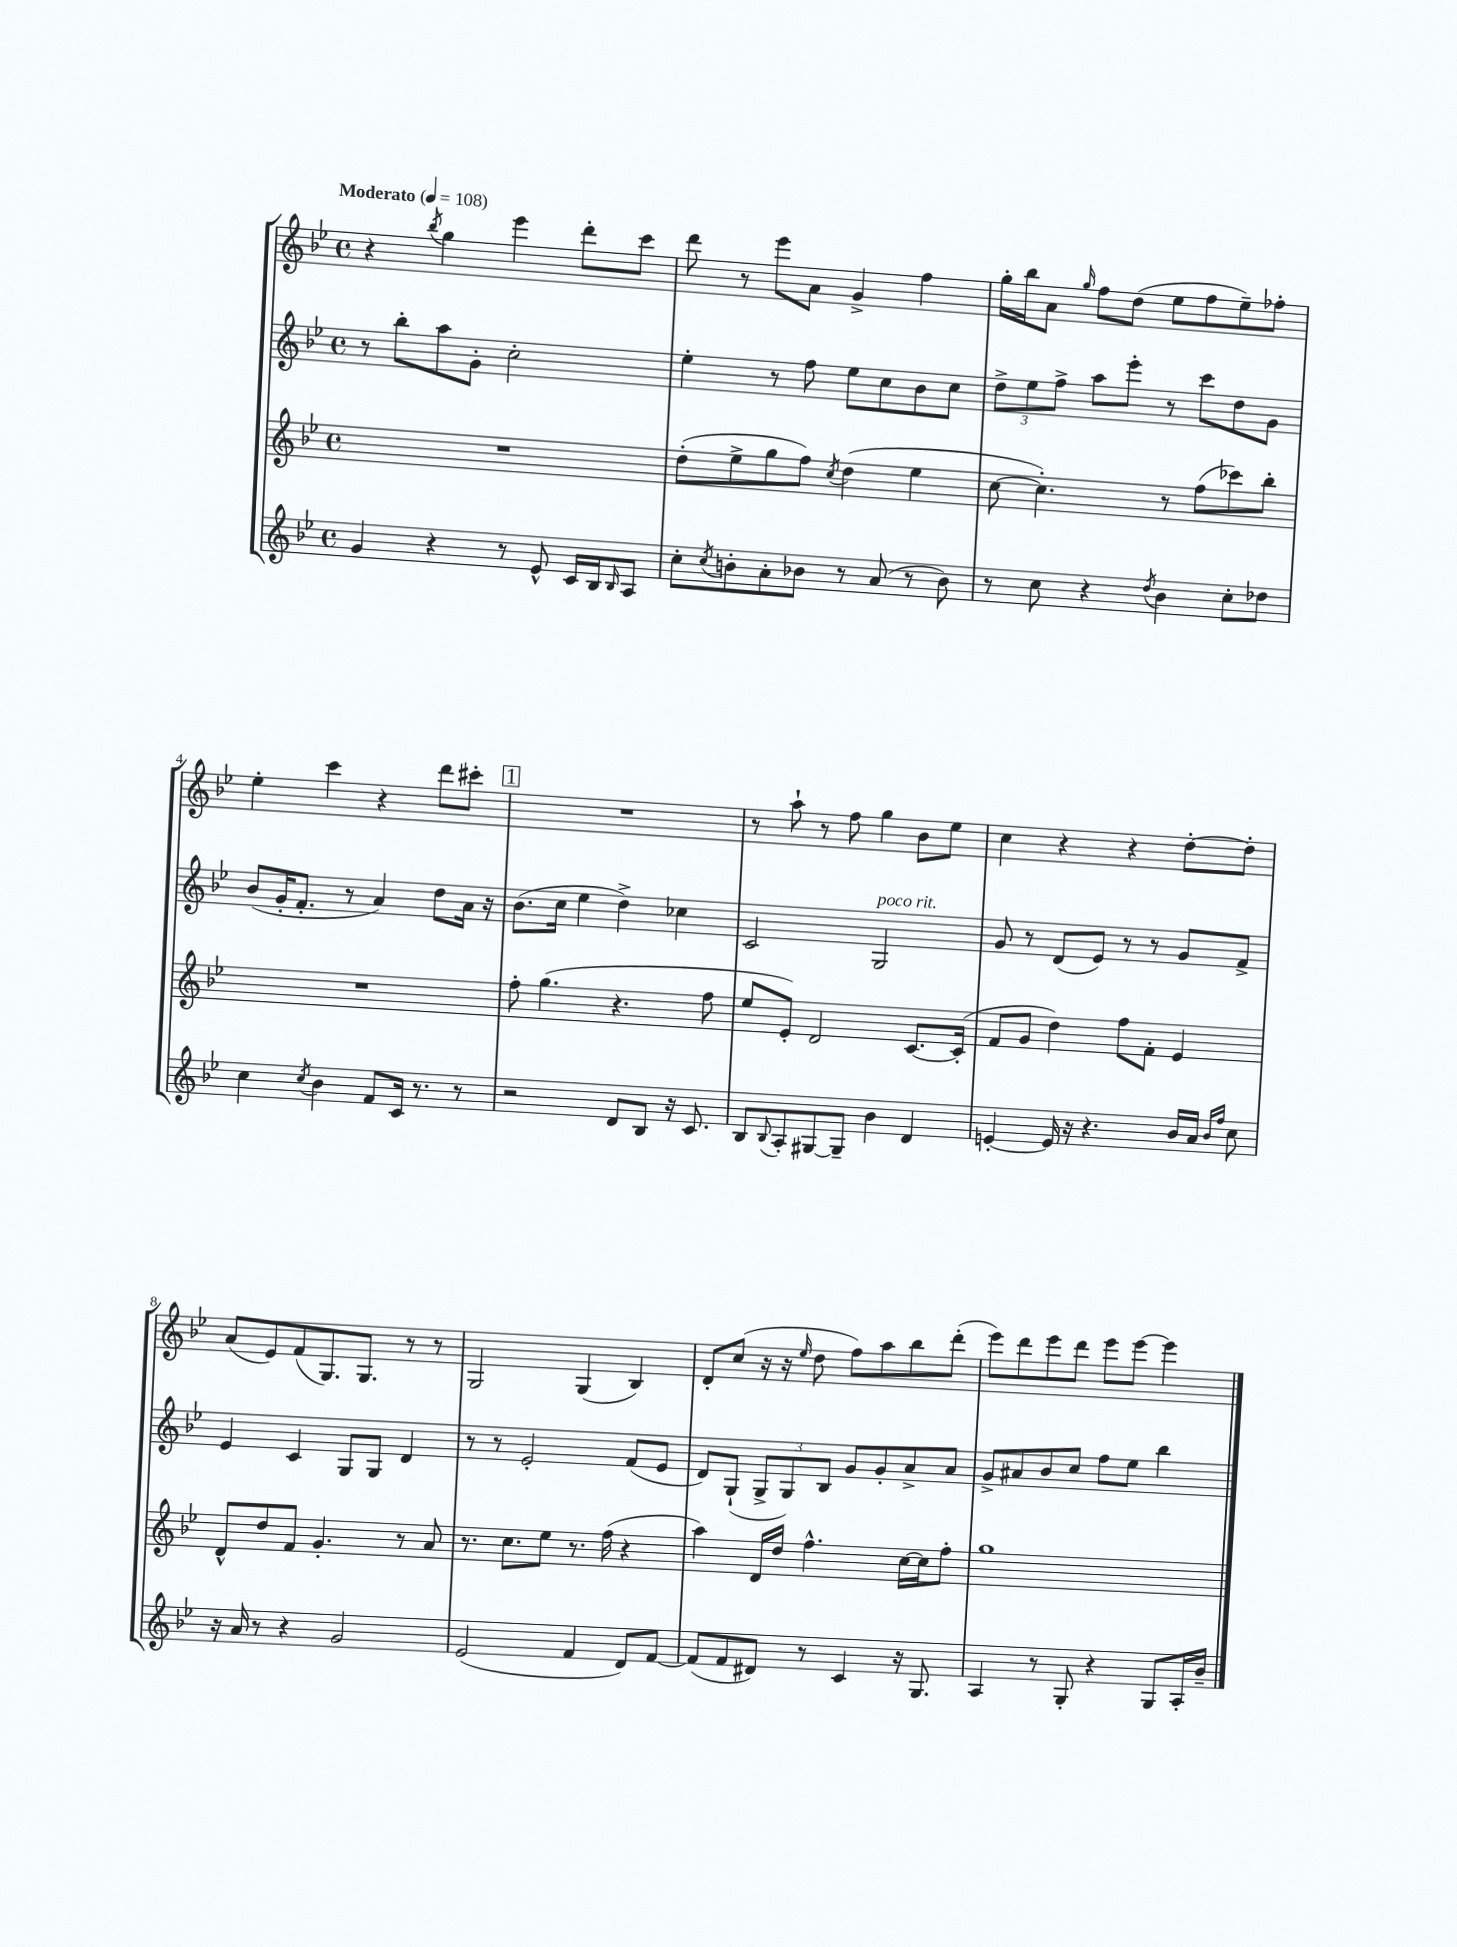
<<
\new StaffGroup <<
\new Staff = "s0" {
    \clef treble \key bes \major \defaultTimeSignature \time 4/4 \tempo "Moderato" 4 = 108
    r4 \acciaccatura { bes''8 } g''4 ees'''4 d'''8-. c'''8 |
    d'''8 r8 ees'''8 a'8 g'4-> f''4 |
    g''16-. bes''16 a'8 \grace { g''16 } f''8 d''8( ees''8 f''8 ees''8--) fes''8-. |
    ees''4-. c'''4 r4 d'''8 cis'''8-. |
    \mark \markup { \box "1" } R1 |
    r8 a''8-! r8 f''8 g''4 bes'8 ees''8 |
    c''4 r4 r4 d''8~-. d''8-. |
    a'8( ees'8) f'8( g8.) g8. r8 r8 |
    g2 g4( bes4) |
    d'8-. c''8( r16 r16 \grace { ees''16 } d''8 f''8) a''8 bes''8 d'''8-.( |
    ees'''8) d'''8 ees'''8 d'''8 ees'''8 ees'''8~ ees'''4 \bar "|." |
}
\new Staff = "s1" {
    \clef treble \key bes \major \defaultTimeSignature \time 4/4
    r8 bes''8-. a''8 g'8-. c''2-. |
    ees''4-. r8 f''8 ees''8 c''8 bes'8 c''8 |
    \tuplet 3/2 { d''8-> ees''8 f''8-> } a''8 ees'''8-. r8 c'''8 d''8 g'8 |
    bes'8( g'16-. f'8.-. r8 a'4) d''8 a'16 r16 |
    \mark \markup { \box "1" } bes'8.( c''16 ees''4 d''4->) ces''4 |
    c'2 g2^\markup { \italic "poco rit." } |
    g'8 r8 d'8( ees'8) r8 r8 g'8 f'8-> |
    ees'4 c'4 g8 g8 d'4 |
    r8 r8 ees'2-. f'8( ees'8 |
    d'8) g8-!( \tuplet 3/2 { g8-> g8) bes8 } g'8 g'8-. a'8-> a'8 |
    g'8-> ais'8 bes'8 c''8 f''8 ees''8 bes''4 \bar "|." |
}
\new Staff = "s2" {
    \clef treble \key bes \major \defaultTimeSignature \time 4/4
    R1 |
    d''8-.( ees''8-> g''8 f''8) \acciaccatura { c''8 } d''4( ees''4 |
    c''8~ c''4.-.) r8 f''8( ces'''8) bes''8-. |
    R1 |
    \mark \markup { \box "1" } f''8-. g''4.( r4. f''8 |
    ees''8 ees'8-.) d'2 c'8.~ c'16-.( |
    f'8 g'8 d''4) f''8 f'8-. ees'4 |
    d'8-^ d''8 f'8 g'4.-. r8 a'8 |
    r8. c''8. ees''8 r8. f''16( r4 |
    a''4) d'16 d''16 f''4.-^ c''16~ c''16 f''8-. |
    g''1 \bar "|." |
}
\new Staff = "s3" {
    \clef treble \key bes \major \defaultTimeSignature \time 4/4
    g'4 r4 r8 ees'8-^ c'16 bes16 \grace { bes16 } a8 |
    c''8-. \acciaccatura { c''8 } b'8-. a'8-. bes'8 r8 a'8( r8 bes'8) |
    r8 c''8 r4 \acciaccatura { d''8 } bes'4 c''8-. des''8 |
    c''4 \acciaccatura { c''8 } bes'4 f'8 c'16 r8. r8 |
    \mark \markup { \box "1" } r2 d'8 bes8 r16 c'8. |
    bes8 \appoggiatura { bes8 } a8-. gis8~ gis8-- bes'4 d'4 |
    e'4~-. e'16 r16 r4. bes'16 a'16 \grace { bes'16 f''16 } c''8 |
    r16 a'16 r8 r4 g'2 |
    ees'2( f'4 d'8) f'8~ |
    f'8( f'8 dis'8) r8 c'4 r16 g8. |
    a4 r8 g8-. r4 g8 a16-. bes'16-- \bar "|." |
}
>>
>>
